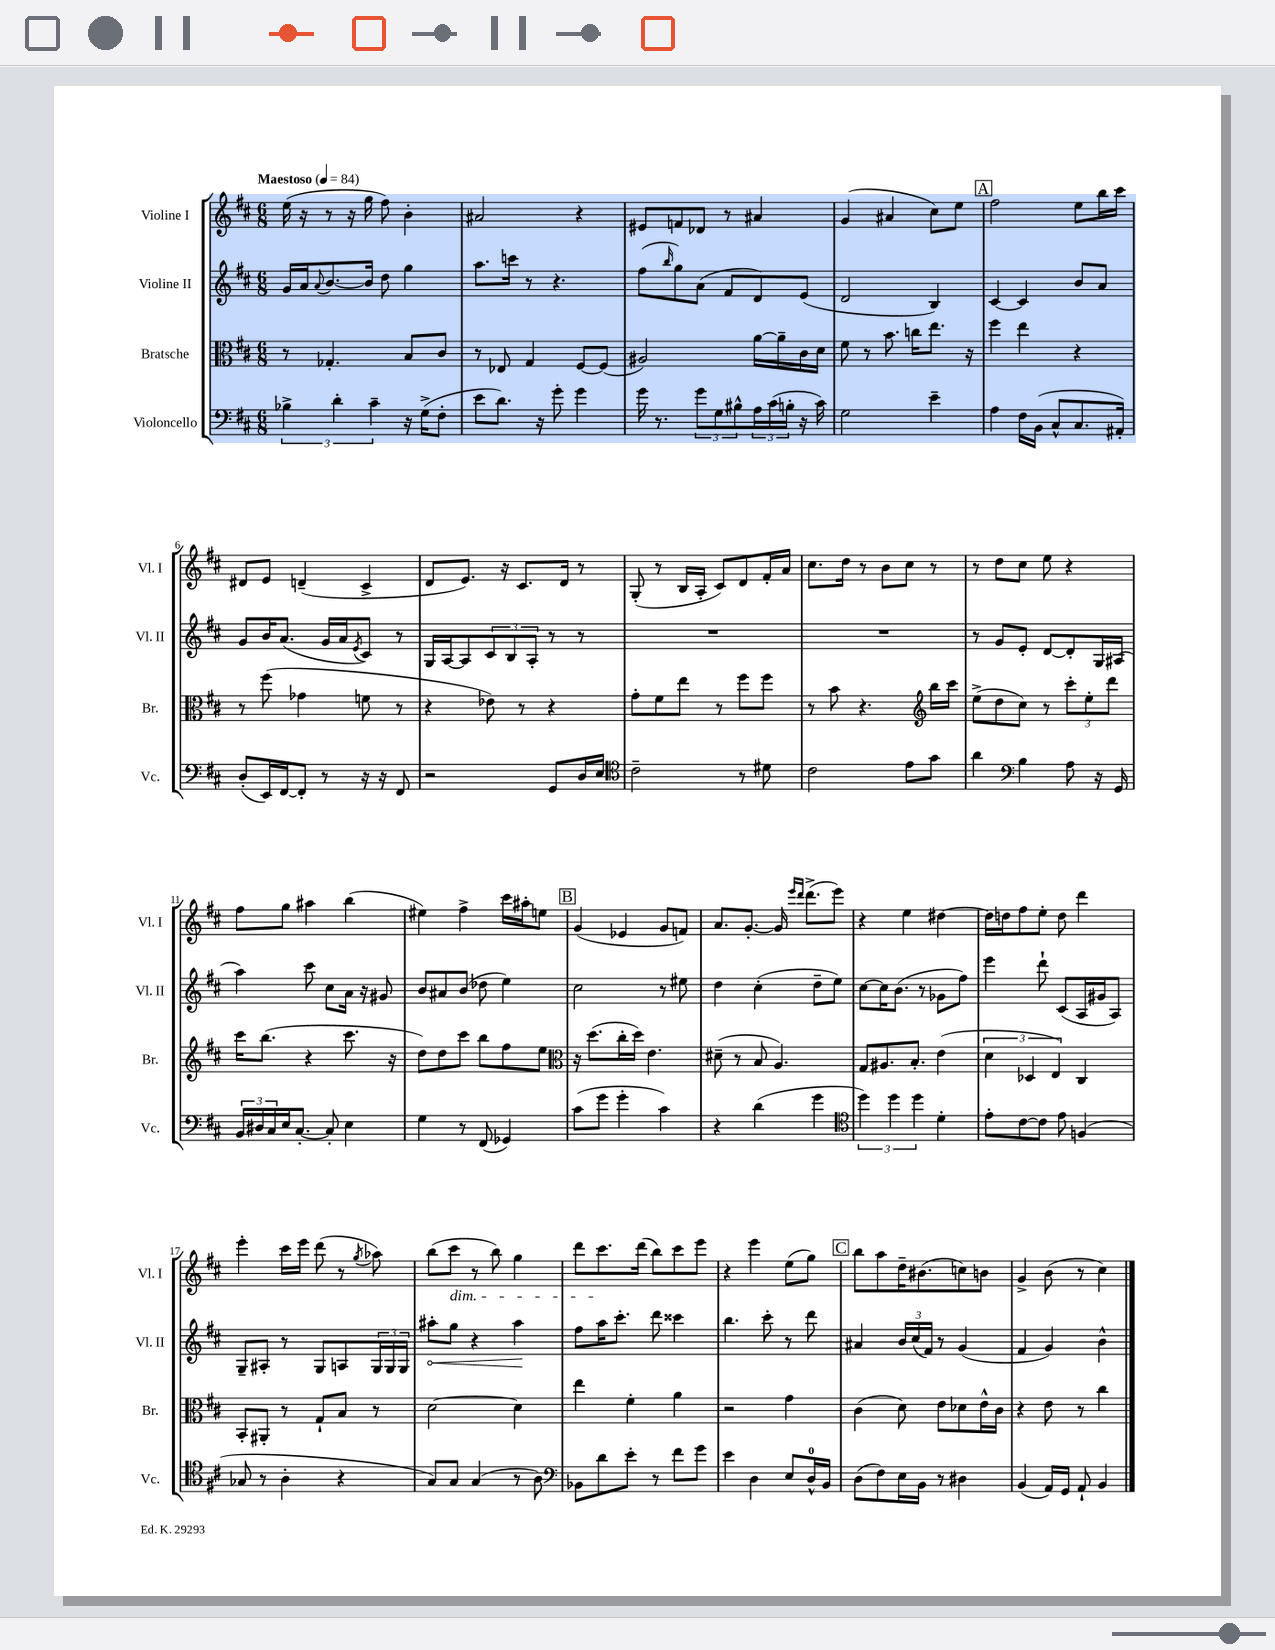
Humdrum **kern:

**kern	**kern	**kern	**kern
*staff4	*staff3	*staff2	*staff1
*clefF4	*clefC3	*clefG2	*clefG2
*k[f#c#]	*k[f#c#]	*k[f#c#]	*k[f#c#]
*M6/8	*M6/8	*M6/8	*M6/8
*MM84	*MM84	*MM84	*MM84
6B-^	8r	16g	(16ee
.	.	16a	16r
.	.	8qqa	.
.	4.G-'	[8.b	8r
6d'	.	.	.
.	.	.	16r
.	.	16b]	16gg
6c#~	.	.	.
.	.	8dd	8ff#)
16r	8B	4gg	4b'
(16G^	.	.	.
8F#'	8c#	.	.
=	=	=	=
8e	8r	8.aa	2a#
8.d)	8E-	.	.
.	.	16ccc	.
.	4G	8r	.
16r	.	.	.
8g'	.	4.r	.
4g	[8F#	.	4r
.	(8F#]	.	.
=	=	=	=
16g	2A#)	(8ff#	8e#
8.r	.	.	.
.	.	16qqbb	.
.	.	8gg)	8f
12g	.	(8a	8d-
12G	.	.	.
.	.	8f#	8r
12B#^^	.	.	.
24A	[16a	8d)	4a#
(24c#	.	.	.
.	16a~]	.	.
24B'	.	.	.
16r	16c#	(8e	.
16c#)	16d	.	.
=	=	=	=
2G	8f#	2d	(4g
.	8r	.	.
.	8.b	.	4a#
.	16cc	.	.
4e~	8.ee	4B)	8cc#)
.	.	.	8ee
.	16r	.	.
=	=	=	=
4A	4ff#	[4c#	2ff#
16F#	4ee	4c#]	.
(16BB	.	.	.
8C#^^	.	.	.
8.C#	4r	8b	8ee
.	.	8a	16bb
16AA#')	.	.	16ccc#
=	=	=	=
(8D'	8r	8g	8d#
16EE)	(8ff#	16b	8e
[16FF#	.	(8.a	.
8FF#']	4g-	.	(4d~
8r	.	16g	.
.	.	16a	.
.	.	8qe	.
16r	8f	8c#)	4c#^
16r	.	.	.
8FF#	8r	8r	.
=	=	=	=
2r	4r	16G	8d
.	.	[16A	.
.	.	8A]	8.e)
.	8e-)	12c#	.
.	.	.	16r
.	.	12B	.
.	8r	.	8.c#
.	.	12A'	.
8GG	4r	8r	.
.	.	.	16d
16D	.	8r	8r
16E	.	.	.
=	=	=	=
*clefC4	*	*	*
2c#~	8g'	2.r	(8G'
.	8f#	.	8r
.	8ee	.	16B
.	.	.	16A'
.	8r	.	8c#)
8r	8ff#	.	8d
8d#	8ff#	.	16f#'
.	.	.	16a
=	=	=	=
2c#	8r	2.r	8.cc#
.	8b	.	.
.	.	.	16dd
.	4.r	.	8r
.	.	.	8b
8e	.	.	8cc#
*	*clefG2	*	*
8g	16bb	.	8r
.	16ccc#	.	.
=	=	=	=
4a	(8ee^	8r	8r
.	8dd	8g	8dd
*clefF4	*	*	*
4B	8cc#)	8e'	8cc#
.	8r	[8d	8ee
8A	12ccc#'	8d']	4r
.	12ee'	.	.
16r	.	16G	.
.	12ddd	.	.
16GG	.	(16A#	.
=	=	=	=
24BB	16ccc#	4aa)	8ff#
24D#	.	.	.
.	(8.bb	.	.
24C#	.	.	.
16E	.	.	8gg
[8.C#'	.	.	.
.	4r	8ccc#	4aa#
8C#']	.	8cc#	.
4E	8.ccc#	16a	(4bb
.	.	16r	.
.	.	8g#	.
.	16r	.	.
=	=	=	=
4G	8dd)	8b	4ee#)
.	8dd	8a#	.
8r	8ccc#	(8b	4ff#^
(8FF#	8bb	8dd-	.
4GG-)	8ff#	4ee)	16ccc#
.	.	.	16aa#'
.	8ee	.	8ee
=	=	=	=
*	*clefC3	*	*
(8c#	16r	2cc#	(4g
.	(8.dd	.	.
8g	.	.	.
4g'	16cc#'	.	4e-
.	16dd)	.	.
.	4.e	.	.
4c#)	.	8r	8g
.	.	8ee#	8f)
=	=	=	=
4r	(8d#~	4dd	8.a
.	8r	.	.
.	.	.	[8.g'
(4d	8B	(4cc#'	.
.	4.A)	.	16g]
.	.	.	16qqeee
.	.	.	16qqddd
.	.	.	(8.ddd^
4g	.	8dd~	.
.	.	8ee)	8eee)
=	=	=	=
*clefC4	*	*	*
6dd)	8G	[8cc#	4r
.	8.A#	16cc#]	.
6dd	.	.	.
.	.	(8.b	.
.	.	.	4ee
.	8.B'	.	.
6dd	.	.	.
.	.	8r	.
4d'	(4e	8g-	[4dd#
.	.	8ff#)	.
=	=	=	=
8e'	6d	4eee	16dd#]
.	.	.	16dd
[8c#	.	.	8ff#
.	6D-	.	.
8c#]	.	8ddd`	8ee'
.	6E)	.	.
8e	.	(8c#	8dd
(4F	4C#	16A	4ddd
.	.	16g#	.
.	.	8A)	.
=	=	=	=
8G-	8BB'	8G~	4eee'
8r	8AA#'	8A#'	.
4A'	8r	8r	16ccc#
.	.	.	16eee
.	8G`	8G	(8ddd
4r	8B	8A	8r
.	.	.	8qgg
.	8r	24G	8aa-)
.	.	24G	.
.	.	24G	.
=	=	=	=
8G)	[2d	8aa#'	(8bb
8G	.	8gg	8ccc#
(4G	.	4r	8r
.	.	.	8bb)
8r	4d]	4aa#	4gg
8A)	.	.	.
=	=	=	=
*clefF4	*	*	*
8BB-	4ee	8ff#	8ddd
8d	.	16aa	8.ccc#
.	.	8.ccc#'	.
8e'	4f#'	.	.
.	.	.	(16ddd
8r	.	8ddd	8bb)
8f#	4a	4ccc##	8ccc#
8g	.	.	8eee
=	=	=	=
4e	2r	4.bb	4r
4D	.	.	4eee
.	.	8ccc#'	.
8E	4g	8r	(8ee
16D^^	.	8ddd	8gg)
16BB	.	.	.
=	=	=	=
(8D	(4c#	4a#	8bb
8F#)	.	.	8aa
16E	8d)	24b	16dd~
.	.	(24cc#	.
16BB	.	.	(8.b#
.	.	24f#)	.
8r	8e	8r	.
4D#	8d-	(4g	8cc)
.	16e^^	.	8b
.	16c#	.	.
=	=	=	=
(4BB	4r	4f#	4g^
16AA)	8e	4g)	(8b
16GG	.	.	.
8AA`	8r	.	8r
4BB	4cc#	4b^^	4cc#)
==	==	==	==
*-	*-	*-	*-
